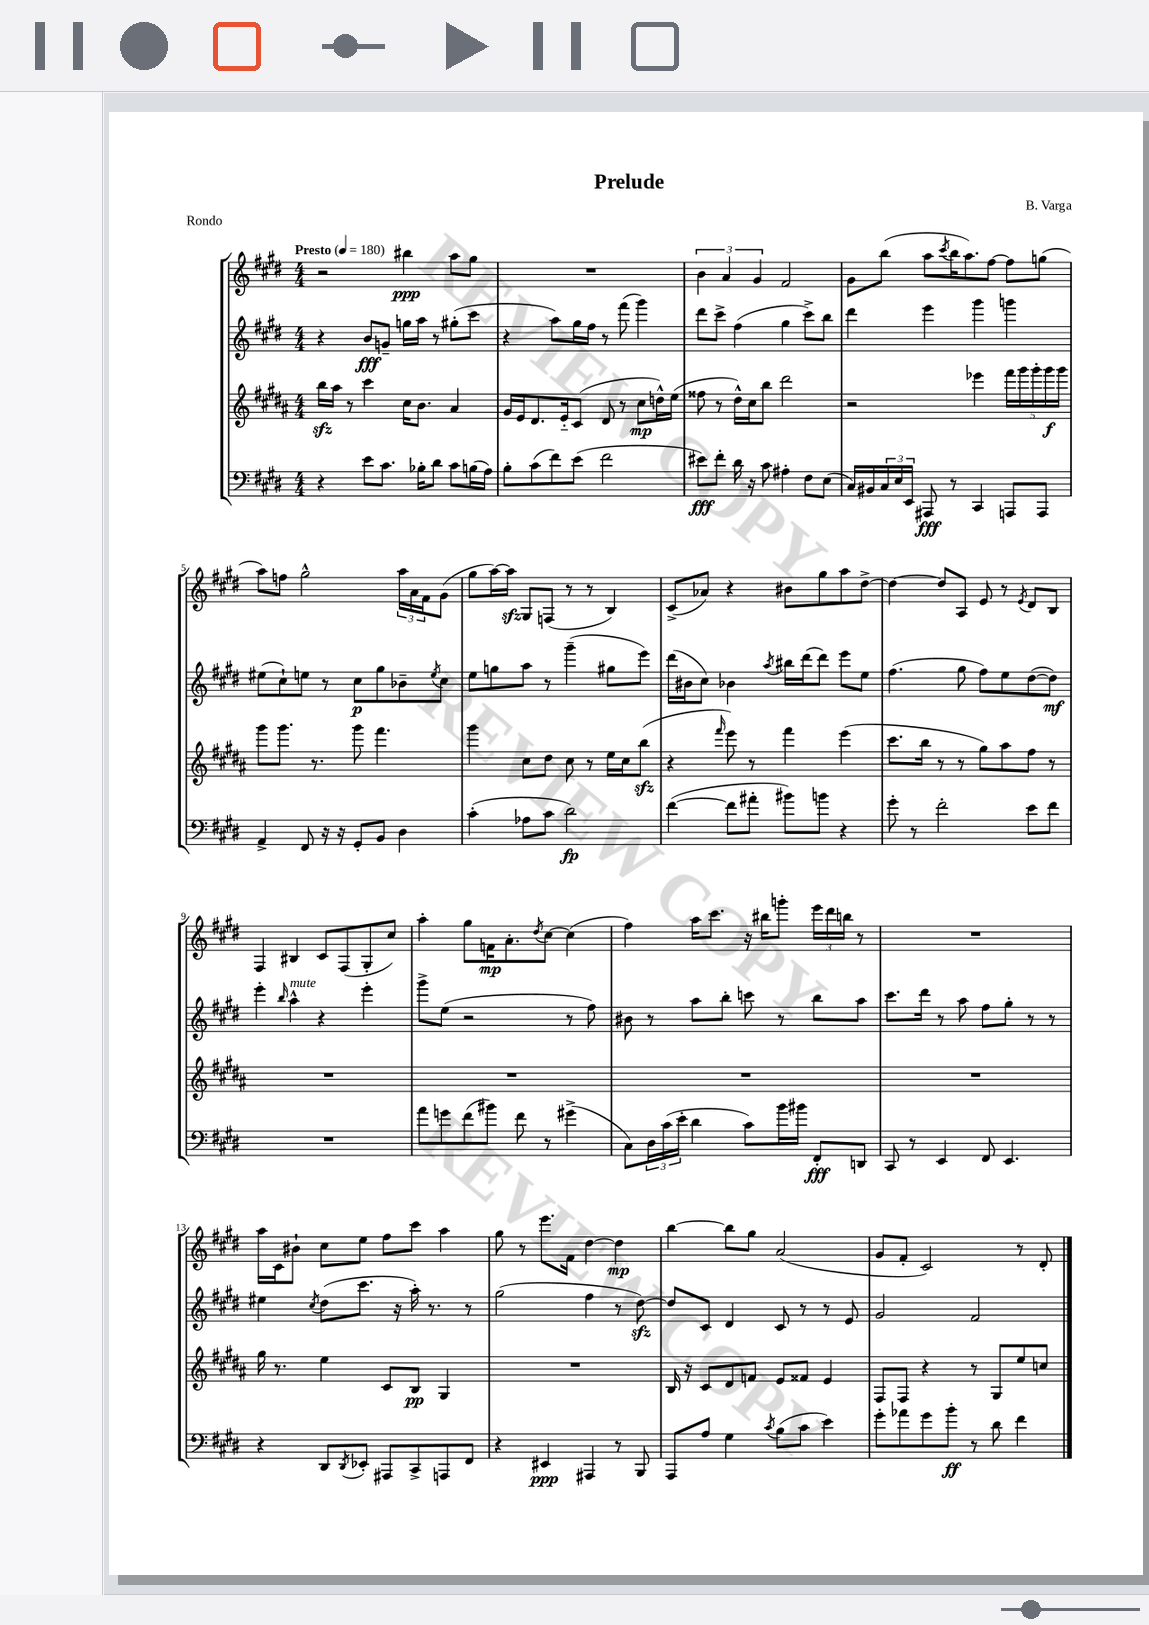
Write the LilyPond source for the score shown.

\header { title = "Prelude" composer = "B. Varga" piece = "Rondo" }
<<
\new StaffGroup <<
\new Staff = "s0" {
    \clef treble \key e \major \numericTimeSignature \time 4/4 \tempo "Presto" 4 = 180
    r2 bis''4\ppp a''8 gis''8 |
    R1 |
    \tuplet 3/2 { b'4 a'4 gis'4 } fis'2 |
    gis'8 b''8( a''8 \acciaccatura { cis'''8 } b''16 a''8.) fis''8~ fis''8 g''8( |
    a''8) f''8 gis''2-^ \tuplet 3/2 { a''16 a'16 fis'16 } gis'8( |
    gis''8 a''16~) a''16\sfz gis8 f8( r8 r8 b4) |
    cis'8->( aes'8) r4 bis'8 gis''8 a''8 dis''8~-> |
    dis''4~ dis''8 a8 e'8 r8 \acciaccatura { e'8 } dis'8 b8 |
    fis4 bis4 cis'8 fis8( gis8-. cis''8) |
    a''4-. gis''8 f'16\mp a'8.-. \acciaccatura { dis''8 } cis''8~ cis''4( |
    fis''4) a''16 cis'''8. r16 bis''16 g'''8-. \tuplet 3/2 { e'''16 dis'''16 b''16 } r8 |
    R1 |
    a''16 cis'16 bis'8-! cis''8 e''8 fis''8 cis'''8 a''4 |
    gis''8 r8 e'''8. fis'16 dis''4~ dis''4\mp |
    b''4~ b''8 gis''8 a'2( |
    gis'8 fis'8-. cis'2) r8 dis'8-. \bar "|." |
}
\new Staff = "s1" {
    \clef treble \key e \major \numericTimeSignature \time 4/4
    r4 b'8\fff g'8-- g''16 a''16 r8 gis''8-.( cis'''8 |
    r4 a''8) gis''16 fis''16 r8 fis'''8( gis'''4) |
    dis'''8 cis'''8-> fis''4( gis''4 cis'''8->) b''8 |
    dis'''4 e'''4 gis'''4 g'''4 |
    eis''8( cis''8-!) e''8 r8 cis''8\p gis''8 bes'8-- \acciaccatura { e''8 } cis''8 |
    e''8 g''8 a''8 r8 gis'''4--( gis''8 e'''8) |
    dis'''16( bis'16 cis''8) bes'4 \acciaccatura { a''8 } bis''16 dis'''16( dis'''8) e'''8 e''8 |
    fis''4.( gis''8 fis''8) e''8 dis''8~( dis''8\mf) |
    e'''4-. \grace { b''16 } a''4-^^\markup { \italic "mute" } r4 e'''4-. |
    gis'''8-> e''8( r2 r8 fis''8) |
    bis'8 r8 a''8 b''8-. c'''8 r8 b''8 a''8 |
    cis'''8. dis'''16 r8 a''8 fis''8 gis''8-. r8 r8 |
    eis''4 \acciaccatura { cis''8 } dis''8( cis'''8. r16 a''16-.) r8. r8 |
    gis''2( fis''4 r8 dis''8~\sfz) |
    dis''8 cis'8 dis'4 cis'8 r8 r8 e'8 |
    gis'2 fis'2 \bar "|." |
}
\new Staff = "s2" {
    \clef treble \key b \major \numericTimeSignature \time 4/4
    b''16\sfz ais''16 r8 cis'''4 cis''16 b'8. ais'4 |
    gis'16 e'16 dis'8. e'16-_ cis'8( dis'8 r8 cis''8\mp d''16-^) e''16( |
    fisis''8 r8 dis''16-^) cis''16 b''8 dis'''2 |
    r2 ees'''4 \tuplet 5/4 { fis'''16 gis'''16 gis'''16-. gis'''16\f gis'''16 } |
    gis'''8 gis'''8. r8. gis'''8 fis'''4. |
    gis'''4 cis''8 dis''8 cis''8 r8 e''16 cis''16 b''8\sfz( |
    r4 \grace { fis'''16 } e'''8) r8 fis'''4 e'''4( |
    cis'''8. b''16 r8 r8 gis''8) ais''8 fis''8 r8 |
    R1 |
    R1 |
    R1 |
    R1 |
    gis''16 r8. e''4 cis'8 b8\pp gis4 |
    R1 |
    b16 r16 cis'8 dis'8 f'8 e'8 fisis'8 e'4 |
    fis8 fis8 r4 r8 gis8 e''8 c''8 \bar "|." |
}
\new Staff = "s3" {
    \clef bass \key e \major \numericTimeSignature \time 4/4
    r4 e'8 cis'8. bes16-. dis'8 cis'8 b16( a16) |
    b8-. cis'8( fis'8) e'8( fis'2 |
    eis'8\fff) fis'8-. dis'16 r16 cis'8 ais4-. fis8 e8( |
    cis16) bis,16 \tuplet 3/2 { cis16 e16 e,16 } ais,,8\fff r8 cis,4 a,,8 a,,8 |
    a,4-> fis,8 r16 r16 gis,8-. b,8 dis4 |
    cis'4-.( aes8 cis'8 dis'2\fp) |
    fis'4~( fis'8 ais'8-. bis'8) b'8 r4 |
    gis'8-. r8 fis'2-. e'8 fis'8 |
    R1 |
    a'8 g'8 fis'8( bis'8) fis'8 r8 gis'4->( |
    cis8) \tuplet 3/2 { dis16 cis'16( e'16-. } dis'4 cis'8) b'16 bis'16 fis,8-.\fff d,8 |
    cis,8 r8 e,4 fis,8 e,4. |
    r4 dis,8 \acciaccatura { dis,8 } ees,8-. ais,,8 cis,8-> a,,8 fis,8 |
    r4 eis,4\ppp ais,,4 r8 b,,8 |
    a,,8 a8 gis4 \acciaccatura { cis'8 } b8( cis'8 e'4) |
    gis'8-. aes'8 gis'8 b'8-.\ff r8 dis'8 fis'4 \bar "|." |
}
>>
>>
